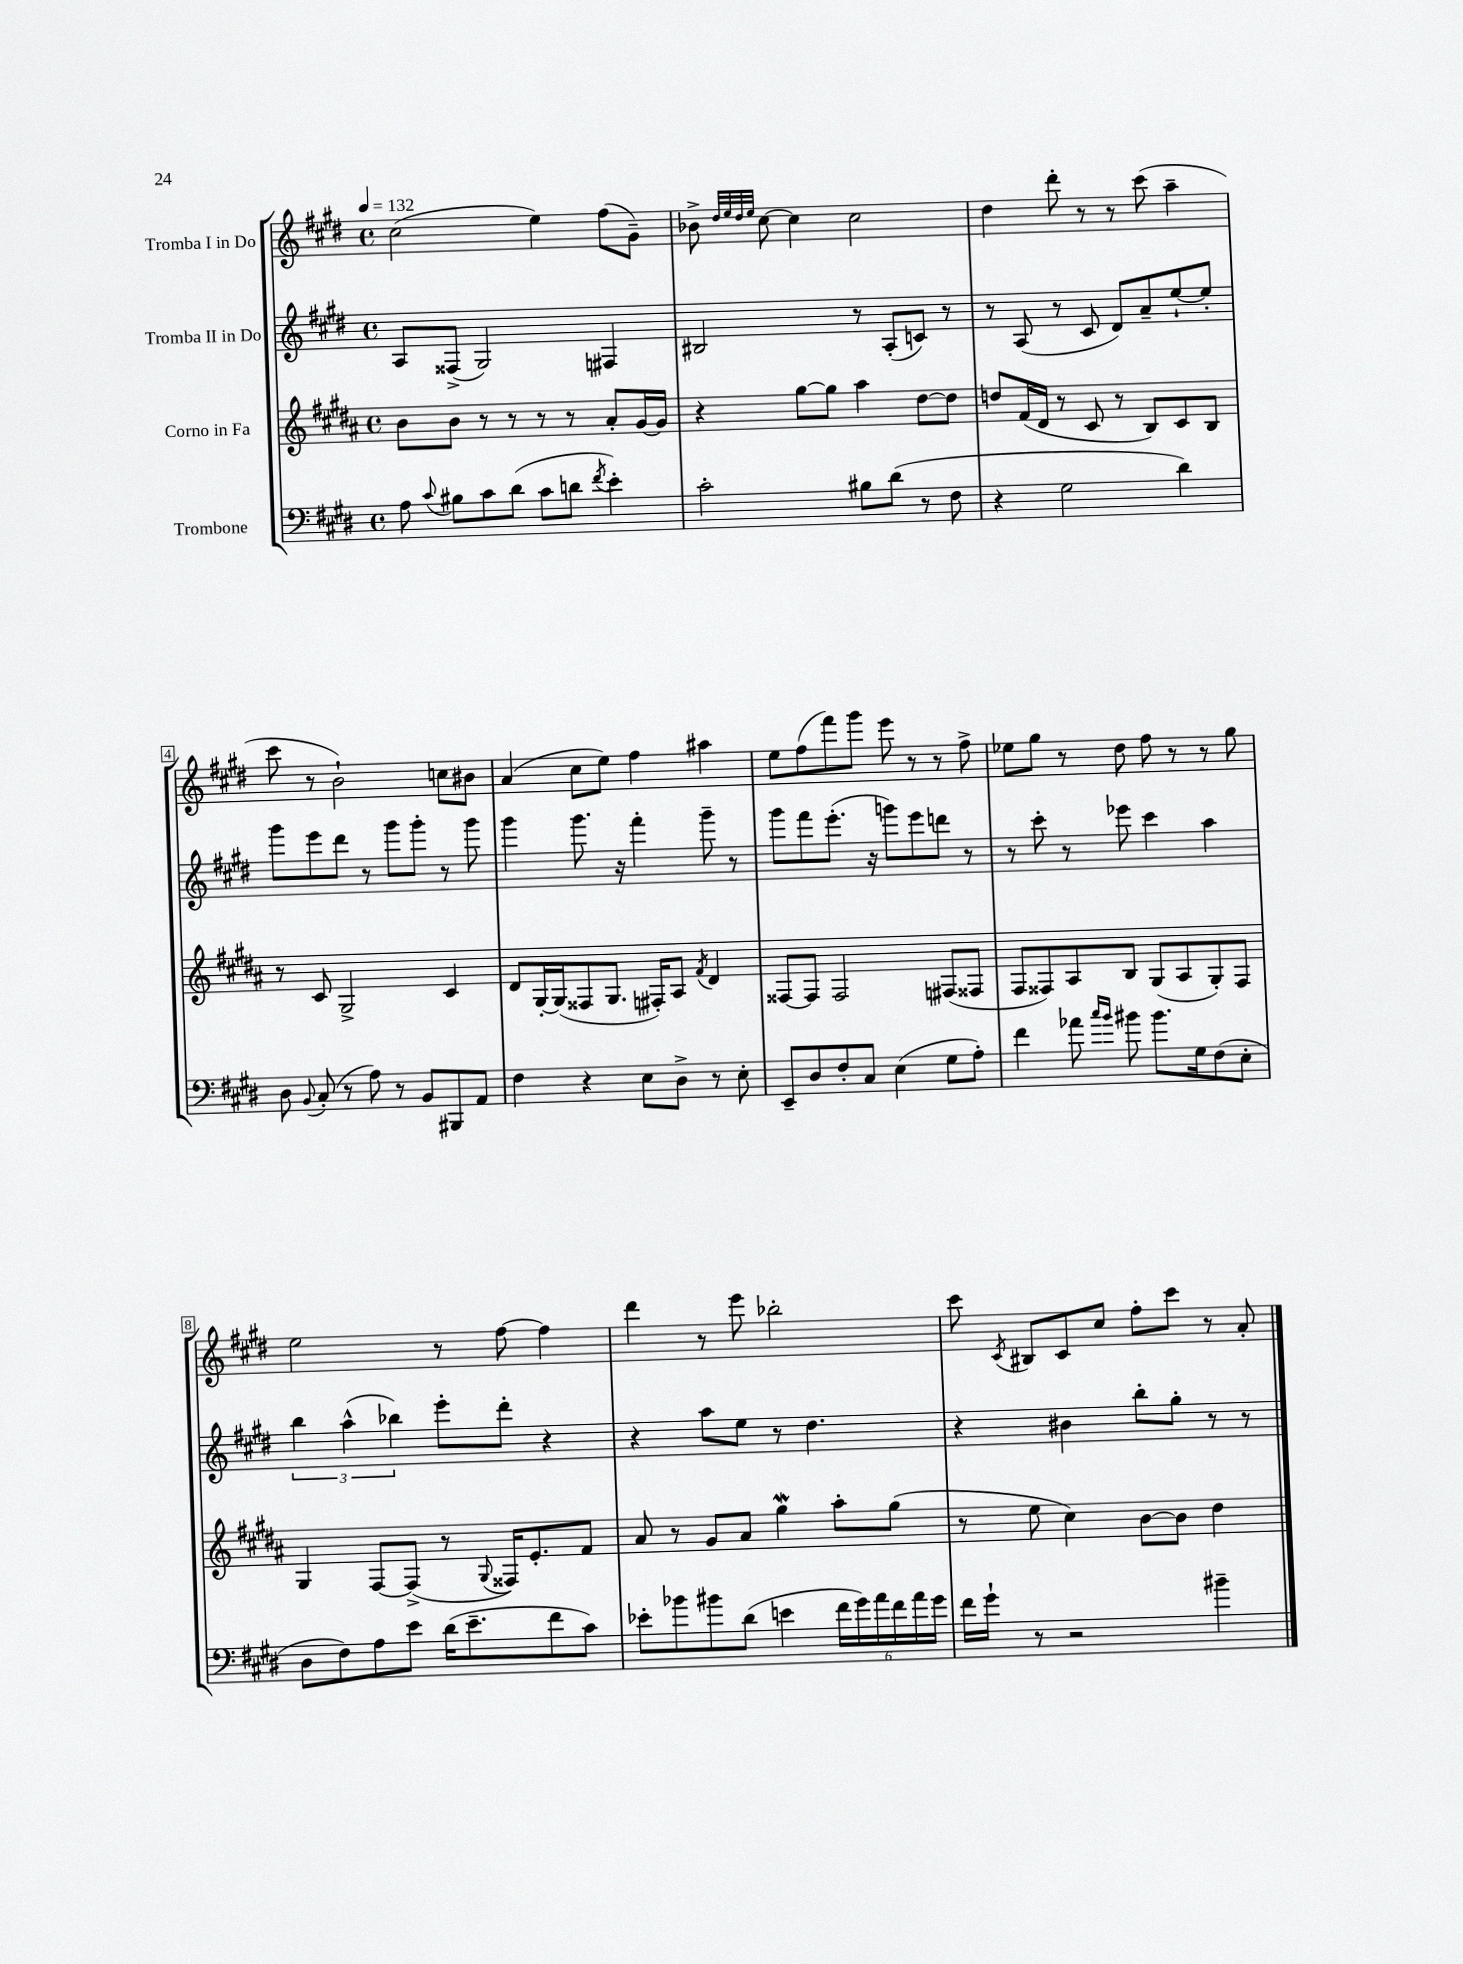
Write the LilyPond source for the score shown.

<<
\new StaffGroup <<
\new Staff = "s0" \with { instrumentName = "Tromba I in Do" } {
    \clef treble \key e \major \defaultTimeSignature \time 4/4 \tempo 4 = 132
    \autoBeamOff cis''2( e''4) fis''8[( gis'8]--) |
    bes'8-> \grace { dis''32[ e''32 dis''32 e''32] } cis''8~ cis''4 cis''2 |
    dis''4 dis'''8-. r8 r8 cis'''8( a''4-- |
    cis'''8 r8 b'2-!) c''8[ bis'8] |
    a'4( cis''8[ e''8]) fis''4 ais''4 |
    e''8[ fis''8( fis'''8) gis'''8] e'''8 r8 r8 fis''8-> |
    ees''8[ gis''8] r8 dis''8 fis''8 r8 r8 gis''8 |
    e''2 r8 fis''8~ fis''4 |
    dis'''4 r8 e'''8 bes''2-. |
    cis'''8 \acciaccatura { cis'8 } bis8[ cis'8 cis''8] fis''8[-. cis'''8] r8 a'8-. \bar "|." |
}
\new Staff = "s1" \with { instrumentName = "Tromba II in Do" } {
    \clef treble \key e \major \defaultTimeSignature \time 4/4
    \autoBeamOff a8[ fisis8]->( gis2) fis4 |
    bis2 r8 a8[-.( c'8]) r8 |
    r8 a8( r8 cis'8 dis'8[) a'8-- e''8~-! e''8]-. |
    gis'''8[ e'''8 dis'''8] r8 gis'''8[ gis'''8]-. r8 gis'''8 |
    gis'''4 gis'''8. r16 fis'''4-. gis'''8-- r8 |
    gis'''8[ fis'''8 e'''8.]-.( r16 g'''8[) e'''8 d'''8] r8 |
    r8 cis'''8-. r8 ees'''8 cis'''4 a''4 |
    \tuplet 3/2 { b''4 a''4-^( bes''4) } e'''8[-. dis'''8]-. r4 |
    r4 a''8[ e''8] r8 dis''4. |
    r4 bis'4 b''8[-. gis''8]-. r8 r8 \bar "|." |
}
\new Staff = "s2" \with { instrumentName = "Corno in Fa" } {
    \clef treble \key b \major \defaultTimeSignature \time 4/4
    \autoBeamOff b'8[ b'8] r8 r8 r8 r8 ais'8[-. gis'16~ gis'16] |
    r4 gis''8[~ gis''8] ais''4 dis''8[~ dis''8] |
    d''8[ fis'16( dis'16] r8 cis'8 r8 b8[) cis'8 b8] |
    r8 cis'8 gis2-> cis'4 |
    dis'8[ gis16~-. gis16( fisis8 gis8.] fis16[-.) ais8] \acciaccatura { fis'8 } dis'4 |
    fisis8[~ fisis8] fisis2 fis8[( fisis8] |
    fis8[ fisis8) ais8 b8] gis8[( ais8 gis8-.) fisis8] |
    gis4 fis8[~ fis8]->( r8 \appoggiatura { gis8 } fisis16[) e'8.-. fis'8] |
    ais'8 r8 gis'8[ ais'8] gis''4\mordent ais''8[-. gis''8]( |
    r8 e''8 cis''4) b'8[~ b'8] dis''4 \bar "|." |
}
\new Staff = "s3" \with { instrumentName = "Trombone" } {
    \clef bass \key e \major \defaultTimeSignature \time 4/4
    \autoBeamOff a8 \appoggiatura { cis'8 } bis8[ cis'8 dis'8]( cis'8[ d'8] \acciaccatura { fis'8 } e'4-.) |
    cis'2-. bis8[ dis'8]( r8 fis8 |
    r4 gis2 dis'4) |
    dis8 \appoggiatura { b,8 } cis8-.( r8 a8) r8 b,8[ bis,,8 a,8] |
    fis4 r4 e8[ dis8]-> r8 e8-. |
    e,8[-- dis8 fis8-. cis8] e4( gis8[ a8]-.) |
    fis'4 aes'8 \grace { cis''16[ b'16] } bis'8 bis'8.[ gis16 fis8( e8]-. |
    dis8[ fis8) a8 e'8] dis'16[( e'8.-- fis'8 cis'8]) |
    ees'8[-. bes'8 bis'8 dis'8]( e'4 \tuplet 6/4 { fis'16[ gis'16) a'16 fis'16 a'16 gis'16] } |
    fis'16[ gis'16]-! r8 r2 bis'4-- \bar "|." |
}
>>
>>
\layout { \context { \Score \override BarNumber.stencil = #(make-stencil-boxer 0.1 0.3 ly:text-interface::print) } }
